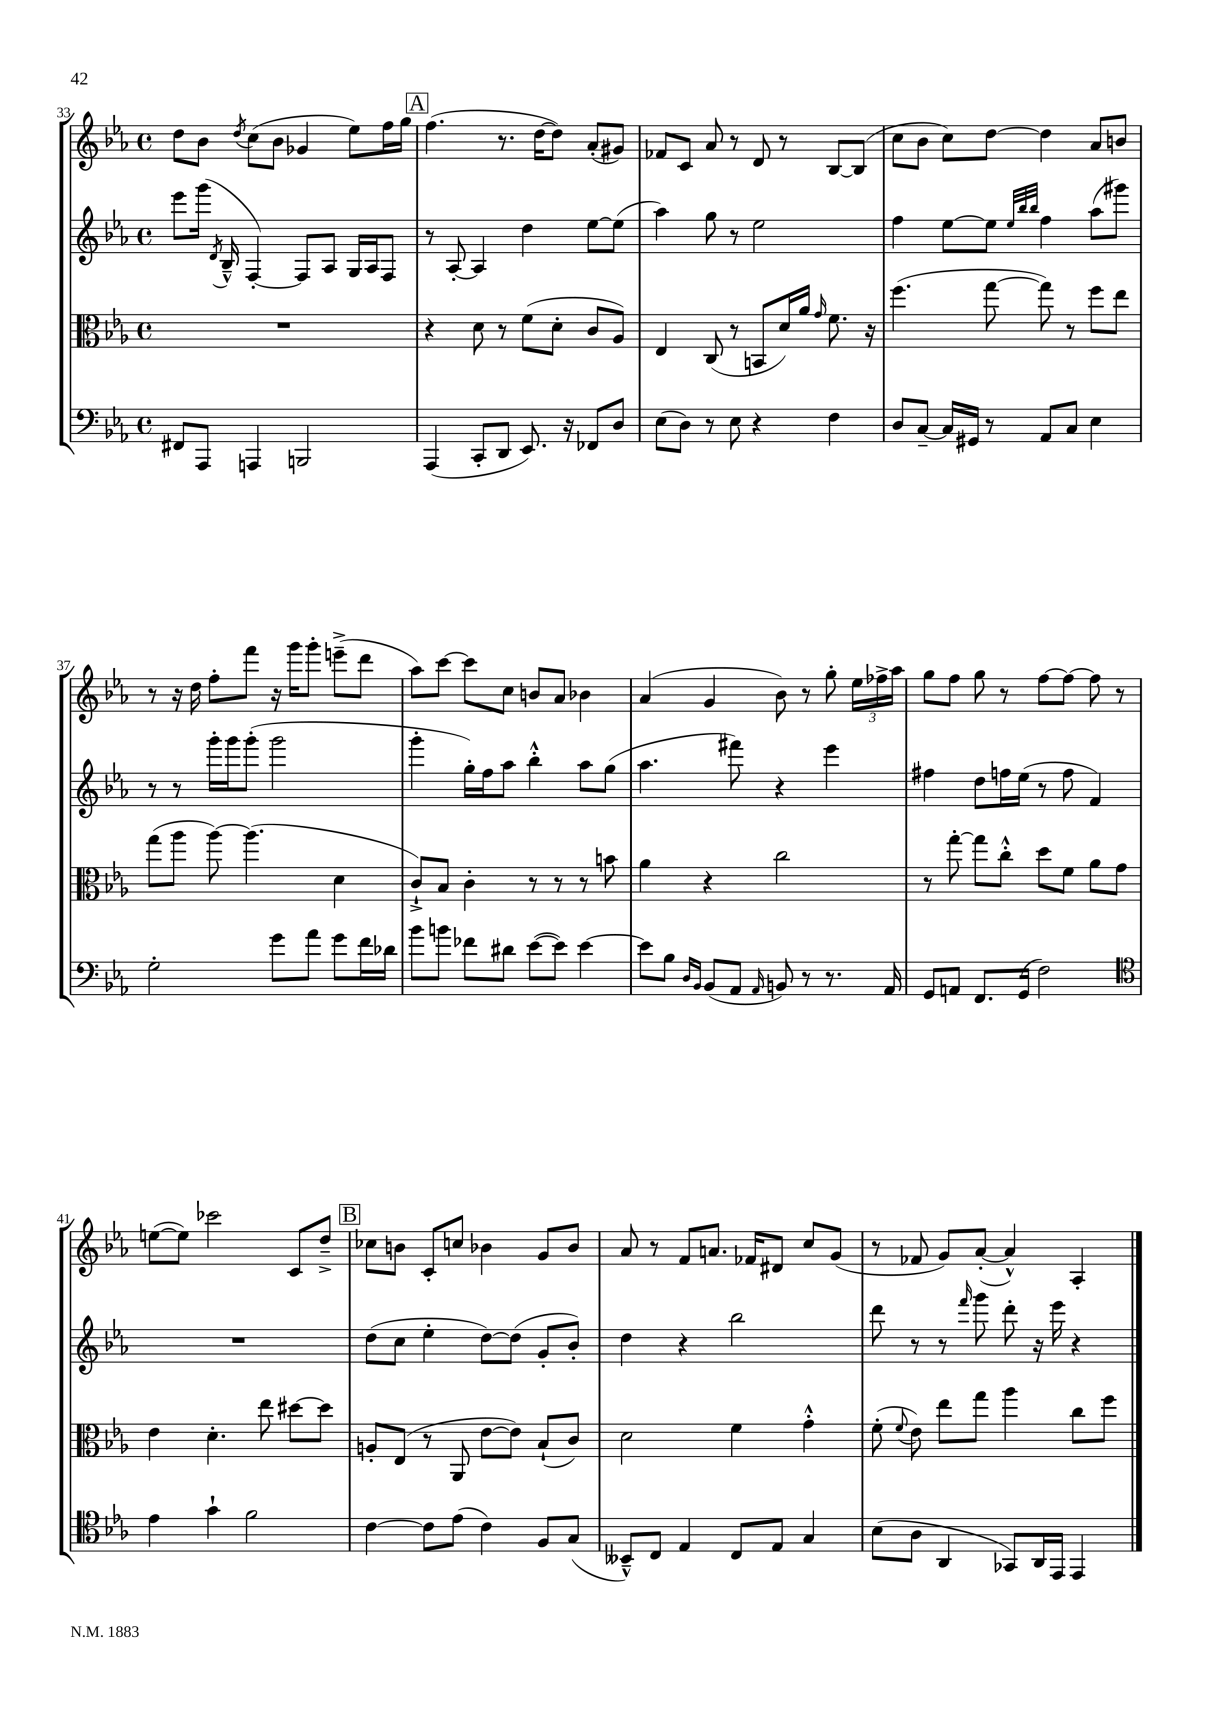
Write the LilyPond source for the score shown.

<<
\new StaffGroup <<
\new Staff = "s0" {
    \clef treble \key ees \major \defaultTimeSignature \time 4/4
    \autoBeamOff d''8[ bes'8] \acciaccatura { d''8 } c''8[( bes'8] ges'4 ees''8[) f''16 g''16] |
    \mark \markup { \box "A" } f''4.( r8. d''16[~ d''8]) aes'8[-.( gis'8]) |
    fes'8[ c'8] aes'8 r8 d'8 r8 bes8[~ bes8]( |
    c''8[ bes'8] c''8[) d''8]~ d''4 aes'8[ b'8] |
    r8 r16 d''16 f''8[-. f'''8] r16 g'''16[ g'''8]-. e'''8[--->( d'''8] |
    aes''8[) c'''8]~ c'''8[ c''8] b'8[ aes'8] bes'4 |
    aes'4( g'4 bes'8) r8 g''8-. \tuplet 3/2 { ees''16[ fes''16-> aes''16] } |
    g''8[ f''8] g''8 r8 f''8[~ f''8]~ f''8 r8 |
    e''8[~( e''8]) ces'''2 c'8[ d''8]---> |
    \mark \markup { \box "B" } ces''8[ b'8] c'8[-. c''8] bes'4 g'8[ bes'8] |
    aes'8 r8 f'8[ a'8.] fes'16[ dis'8] c''8[ g'8]( |
    r8 fes'8 g'8[) aes'8]~-.( aes'4-^) aes4-. \bar "|." |
}
\new Staff = "s1" {
    \clef treble \key ees \major \defaultTimeSignature \time 4/4
    \autoBeamOff ees'''8[ g'''16]( \acciaccatura { d'8 } bes16---^ f4~-.) f8[ aes8] g16[ aes16 f8] |
    \mark \markup { \box "A" } r8 aes8~-. aes4 d''4 ees''8[~ ees''8]( |
    aes''4) g''8 r8 ees''2 |
    f''4 ees''8[~ ees''8] \grace { ees''32[ bes''32 bes''32] } f''4 aes''8[( gis'''8]) |
    r8 r8 g'''16[-. g'''16 g'''8]-.( g'''2 |
    g'''4-. g''16[-.) f''16 aes''8] bes''4-.-^ aes''8[ g''8]( |
    aes''4. fis'''8) r4 ees'''4 |
    fis''4 d''8[ f''16 ees''16]( r8 f''8 f'4) |
    R1 |
    \mark \markup { \box "B" } d''8[( c''8] ees''4-. d''8[~) d''8]( g'8[-. bes'8]-.) |
    d''4 r4 bes''2 |
    d'''8 r8 r8 \grace { f'''16 } g'''8 d'''8-. r16 ees'''16 r4 \bar "|." |
}
\new Staff = "s2" {
    \clef alto \key ees \major \defaultTimeSignature \time 4/4
    \autoBeamOff R1 |
    \mark \markup { \box "A" } r4 d'8 r8 f'8[( d'8]-. c'8[ aes8]) |
    ees4 c8( r8 b,8[ d'16) aes'16] \grace { g'16 } f'8. r16 |
    f''4.( g''8~ g''8) r8 f''8[ ees''8] |
    g''8[( aes''8] aes''8~) aes''4.( d'4 |
    c'8[-!->) bes8] c'4-. r8 r8 r8 b'8 |
    aes'4 r4 c''2 |
    r8 g''8~-. g''8[ c''8]-.-^ d''8[ f'8] aes'8[ g'8] |
    ees'4 d'4.-. ees''8 dis''8[~ dis''8] |
    \mark \markup { \box "B" } a8[-. ees8]( r8 aes,8 ees'8[~ ees'8]) bes8[-!( c'8]) |
    d'2 f'4 g'4-.-^ |
    f'8-.( \appoggiatura { f'8 } ees'8) ees''8[ g''8] aes''4 c''8[ f''8] \bar "|." |
}
\new Staff = "s3" {
    \clef bass \key ees \major \defaultTimeSignature \time 4/4
    \autoBeamOff fis,8[ aes,,8] a,,4 b,,2 |
    \mark \markup { \box "A" } aes,,4( c,8[-. d,8] ees,8.) r16 fes,8[ d8] |
    ees8[( d8]) r8 ees8 r4 f4 |
    d8[ c8]~-- c16[ gis,16] r8 aes,8[ c8] ees4 |
    g2-. g'8[ aes'8] g'8[ f'16 des'16] |
    bes'8[ b'8] fes'8[ dis'8] ees'8[~( ees'8]) ees'4~ |
    ees'8[ bes8] \grace { d16[ bes,16] } bes,8[( aes,8] \grace { aes,16 } b,8) r8 r8. aes,16 |
    g,8[ a,8] f,8.[ g,16]( f2) |
    \clef tenor ees'4 g'4-! f'2 |
    \mark \markup { \box "B" } c'4~ c'8[ ees'8]( c'4) f8[ g8]( |
    beses,8[---^) c8] ees4 c8[ ees8] g4 |
    bes8[( aes8] aes,4 ges,8[) aes,16 ees,16] ees,4 \bar "|." |
}
>>
>>
\layout { \context { \Score currentBarNumber = #33 } }
